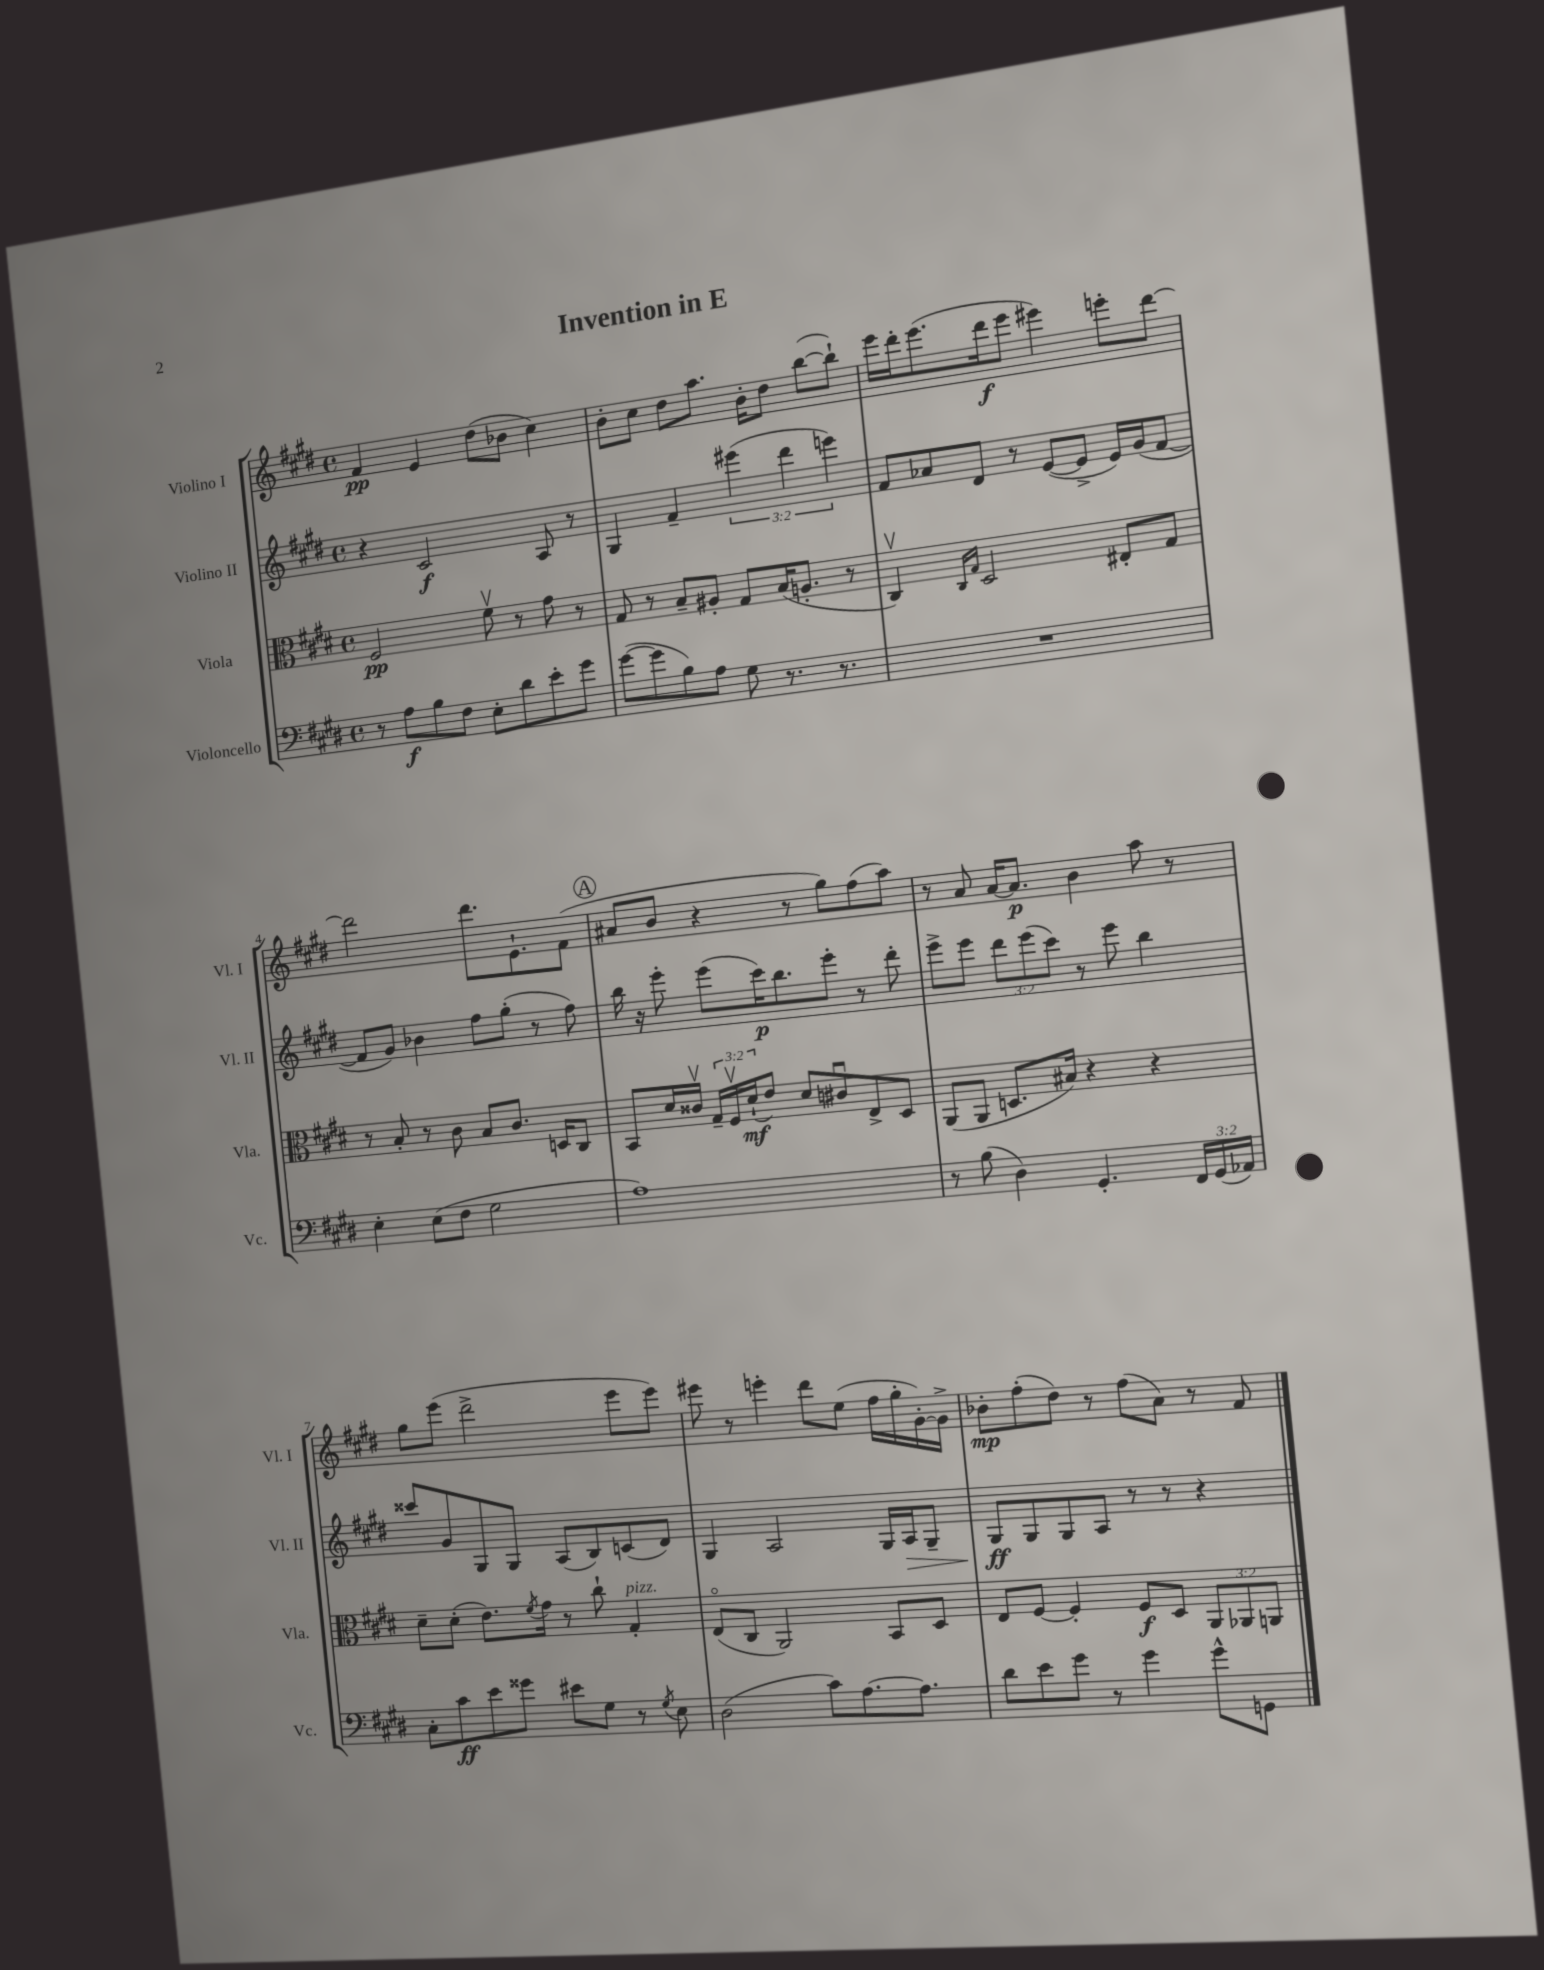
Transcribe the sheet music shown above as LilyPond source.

\header { title = "Invention in E" }
<<
\new StaffGroup <<
\new Staff = "s0" \with { instrumentName = "Violino I" shortInstrumentName = "Vl. I" } {
    \clef treble \key e \major \defaultTimeSignature \time 4/4
    fis'4\pp e'4 dis''8( bes'8 cis''4) |
    b'8-. cis''8 dis''8 a''8. b'16-. dis''8 b''8~( b''8-!) |
    e'''16 dis'''16-. e'''8.( dis'''16\f e'''8 eis'''4) e'''8-. dis'''8~ |
    dis'''2 dis'''8. e'8.-! fis'8( |
    \mark \markup { \circle "A" } ais'8 b'8 r4 r8 gis''8) fis''8( a''8) |
    r8 a'8 a'16~ a'8.\p b'4 a''8 r8 |
    gis''8 e'''8( dis'''2-> e'''8 e'''8) |
    eis'''8 r8 e'''4-. dis'''8 e''8( fis''16 gis''16-. gis'16~-.) gis'16-> |
    bes'8-.\mp fis''8-.( dis''8) r8 fis''8( a'8) r8 fis'8 \bar "|." |
}
\new Staff = "s1" \with { instrumentName = "Violino II" shortInstrumentName = "Vl. II" } {
    \clef treble \key e \major \defaultTimeSignature \time 4/4 \override Staff.TupletNumber.text = #tuplet-number::calc-fraction-text
    r4 cis'2\f a8 r8 |
    gis4 fis'4-- \tuplet 3/2 { eis'''4( dis'''4 e'''4) } |
    fis'8 aes'8 dis'8 r8 e'8~( e'8-> e'16) gis'16( fis'8~ |
    fis'8 gis'8) bes'4 fis''8 gis''8-.( r8 fis''8) |
    \mark \markup { \circle "A" } b''16 r16 e'''8-. e'''8( cis'''16\p) b''8. e'''8-. r8 dis'''8-. |
    e'''8-> e'''8 \tuplet 3/2 { dis'''8 e'''8( cis'''8) } r8 e'''8 b''4 |
    cisis'''8 gis'8 gis8 gis8 a8( b8) c'8( dis'8) |
    gis4 a2 gis16 a16\> gis8-- |
    gis8\ff\! gis8 gis8 a8 r8 r8 r4 \bar "|." |
}
\new Staff = "s2" \with { instrumentName = "Viola" shortInstrumentName = "Vla." } {
    \clef alto \key e \major \defaultTimeSignature \time 4/4 \override Staff.TupletNumber.text = #tuplet-number::calc-fraction-text
    fis2\pp fis'8\upbow r8 gis'8 r8 |
    gis8 r8 b8-- ais8-. gis8 b16( a8.-. r8 |
    cis4\upbow) \grace { cis16 gis16 } dis2 eis8-. gis8 |
    r8 b8-. r8 cis'8 b8 cis'8. d16 cis8 |
    \mark \markup { \circle "A" } b,8 dis'16 cisis'16\upbow \tuplet 3/2 { gis16-- fis16\upbow dis'16-!\mf( } e'8) dis'8 cis'8\downbow e8-> dis8 |
    a,8( a,8 d8. bis16) r4 r4 |
    dis'8-- dis'8-.( e'8.) \acciaccatura { fis'8 } gis'16 r8 cis''8-! gis4-.^\markup { \italic "pizz." } |
    e8\flageolet( cis8 a,2) b,8 dis8 |
    e8 fis8~ fis4-. fis8\f dis8 \tuplet 3/2 { a,8 aes,8 a,8 } \bar "|." |
}
\new Staff = "s3" \with { instrumentName = "Violoncello" shortInstrumentName = "Vc." } {
    \clef bass \key e \major \defaultTimeSignature \time 4/4 \override Staff.TupletNumber.text = #tuplet-number::calc-fraction-text
    r8 a8\f b8 fis8 e8-. dis'8 e'8-. gis'8 |
    gis'8~( gis'8 b8) a8 gis8 r8. r8. |
    R1 |
    e4-. e8( fis8 gis2 |
    \mark \markup { \circle "A" } a1) |
    r8 b8( dis4) gis,4.-. \tuplet 3/2 { fis,16 gis,16( aes,16) } |
    cis8-. cis'8\ff e'8 gisis'8 eis'8 gis8 r8 \acciaccatura { gis8 } e8 |
    dis2( cis'8) a8.~ a8. |
    dis'8 e'8 gis'8 r8 gis'4 gis'8-^ g,8 \bar "|." |
}
>>
>>
